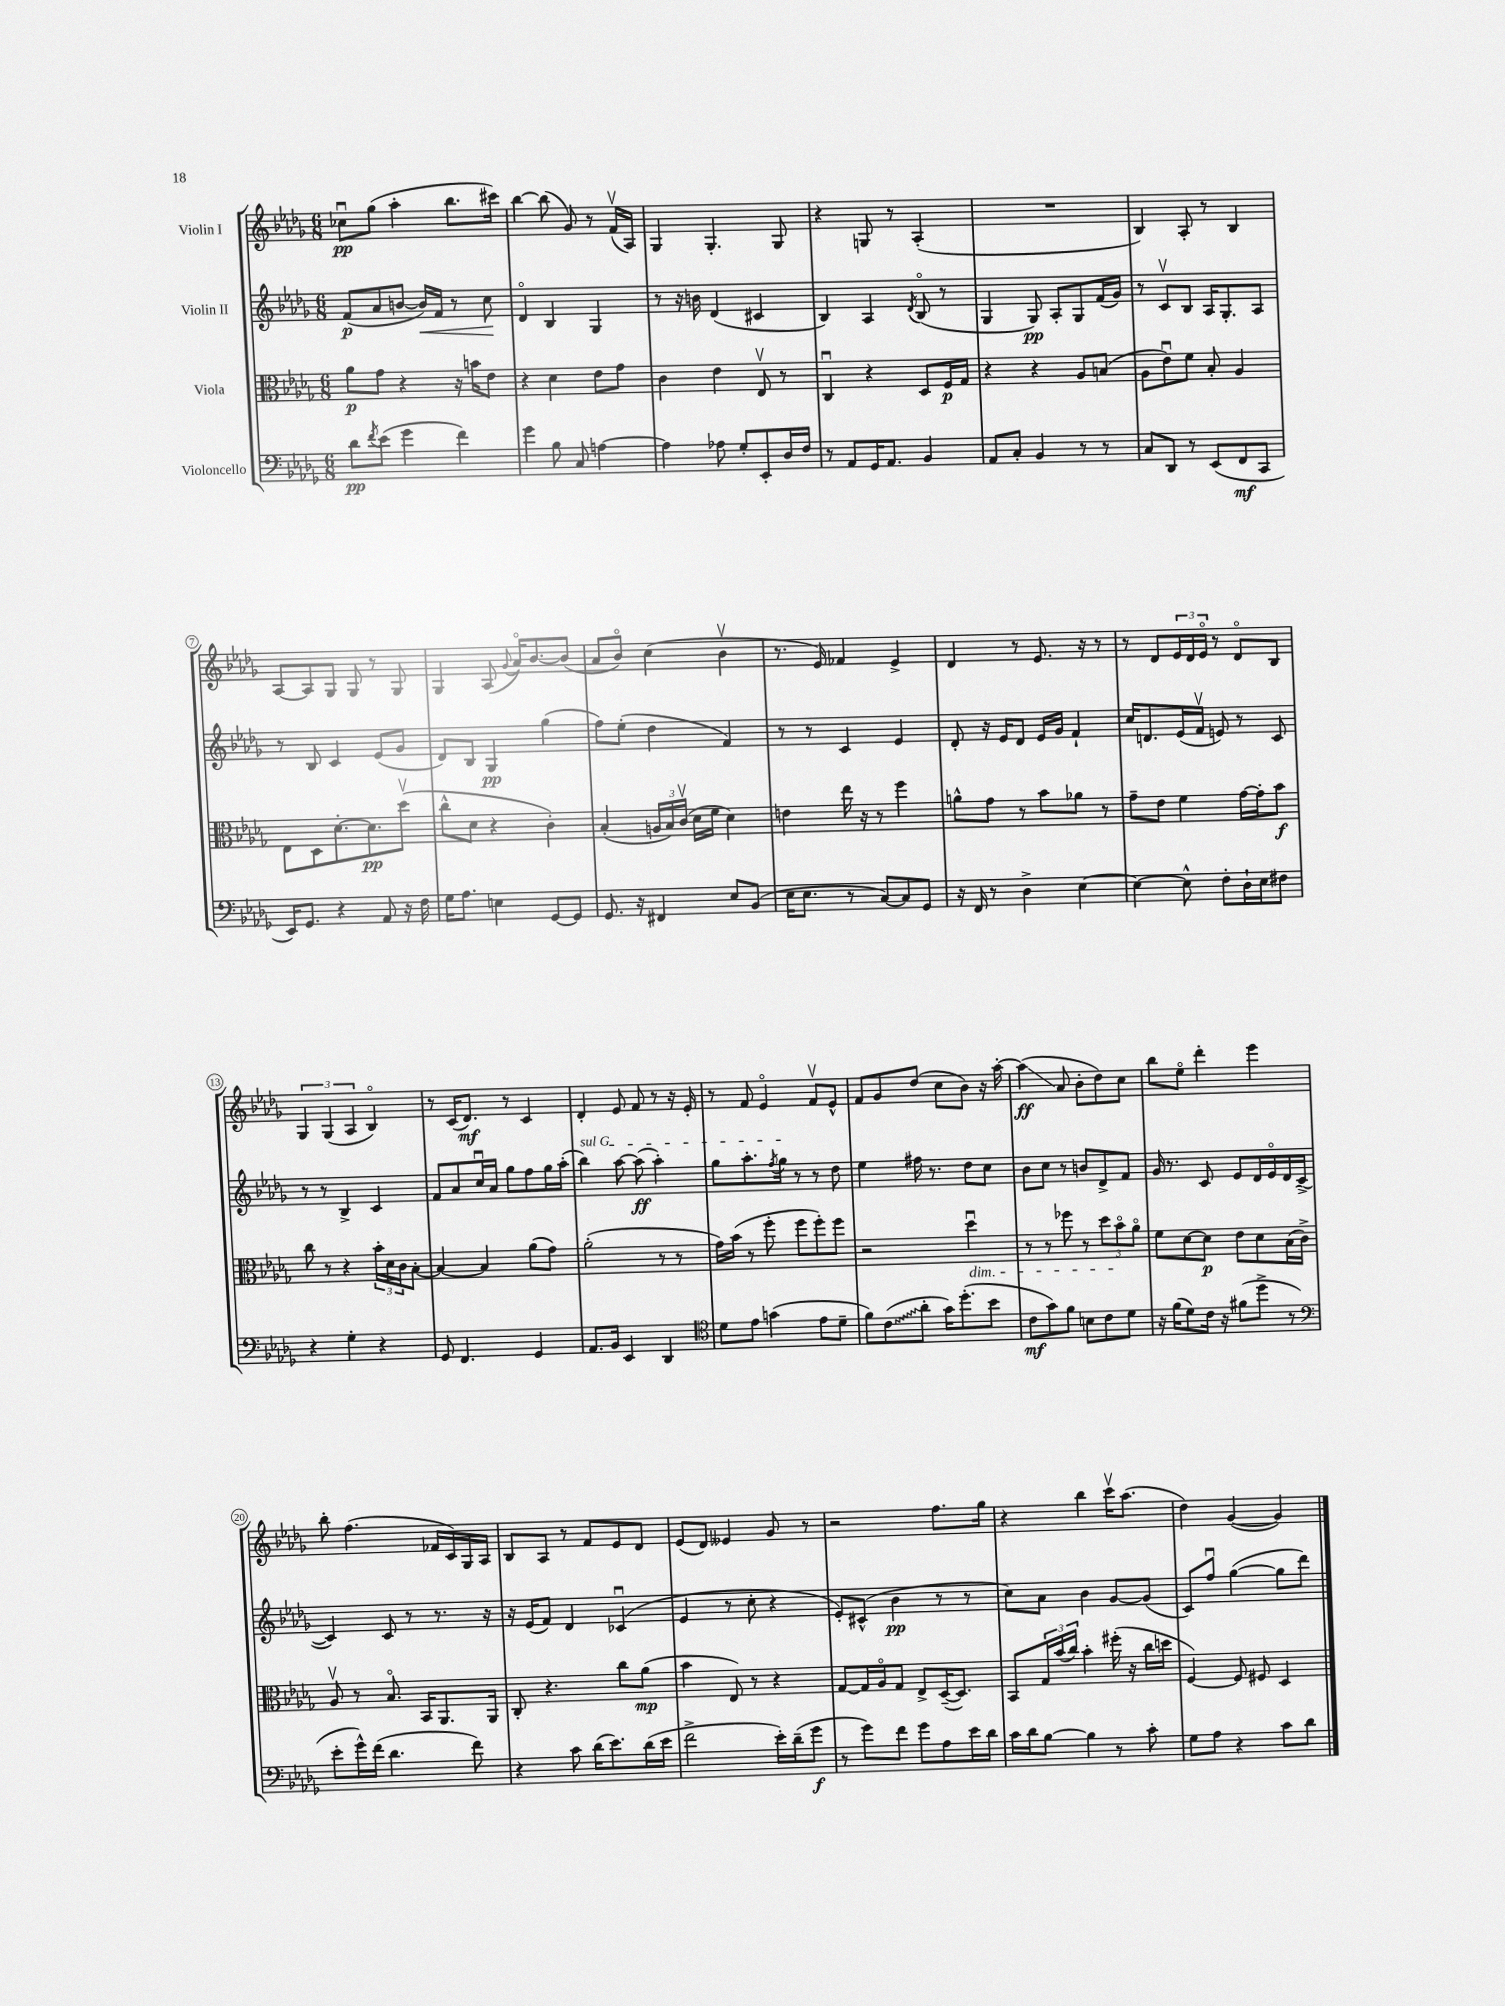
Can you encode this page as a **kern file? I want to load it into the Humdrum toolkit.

**kern	**kern	**kern	**kern
*staff4	*staff3	*staff2	*staff1
*clefF4	*clefC3	*clefG2	*clefG2
*k[b-e-a-d-g-]	*k[b-e-a-d-g-]	*k[b-e-a-d-g-]	*k[b-e-a-d-g-]
*M6/8	*M6/8	*M6/8	*M6/8
8d-\L	8a-\L	(8f/L	8cc-u\L
8qf/	.	.	.
(8e-\J	8g-\J	8a-/	(8gg-\J
4g-\	4r	[8b/J	4aa-'\
.	.	16b/]LL)	.
.	.	16f/JJ	.
4f\)	16r	8r	8.bb-\L
.	16b\LK	.	.
.	8e-\J	8cc\	.
.	.	.	16ccc#\Jk)
=	=	=	=
4g-\	4r	4d-o/	[4bb-\
8B-\	4d-\	4B-/	(8bb-\]
8C/	.	.	8g-/)
[4A\	8e-\L	4G-/	8r
.	8g-\J	.	(16fv/LL
.	.	.	16A-/JJ)
=	=	=	=
4A\]	4c\	8r	4G-/
.	.	16r	.
.	.	16b\	.
8A-\	4e-\	(4d-/	4.G-'/
8G-'/L	.	.	.
8EE-'/	8E-v/	4c#/	.
16D-/L	8r	.	8G-/
16F/JJ	.	.	.
=	=	=	=
8r	4Cu/	4B-/)	4r
8AA-/L	.	.	.
16GG-/K	4r	4A-/	8G/
8.AA-/J	.	.	.
.	.	.	8r
.	.	8qd-/	.
4BB-/	8D-/L	(8B-o/	(4A-'/
.	16F/L	8r	.
.	16G-/JJ	.	.
=	=	=	=
8AA-/L	4r	4G-/	2.r
8C'/J	.	.	.
4BB-/	4r	8G-/)	.
.	.	8A-'/L	.
8r	8A-/L	8G-/	.
8r	(8B/J	(16f/L	.
.	.	16g-/JJ)	.
=	=	=	=
8C/L	8A-\L	8r	4B-/)
8DD-/J	8e-u\)	8cv/L	.
8r	8f\J	8B-/J	8A-'/
(8EE-/L	8B-'/	16A-/LK	8r
.	.	8.G-'/	.
8FF/	4A-/	.	4B-/
8CC/J	.	8A-/J	.
=	=	=	=
16EE-/LK)	8E-\L	8r	[8A-/L
8.GG-/J	.	.	.
.	8D-\	8B-/	8A-/]
4r	[8.d-'\	4c/	8G-/J
.	.	.	8G-/
.	8.d-\]	.	.
8AA-/	.	(8e-/L	8r
16r	(8dd-v\J	8g-/J	8G-/
16F\	.	.	.
=	=	=	=
16G-\LK	8cc^^\L	8d-/L)	4G-/
8.A-\J	.	.	.
.	8d-\J	8B-/J	.
4E\	4r	4G-/	(8A-/
.	.	.	8qqg-/
.	.	.	16a-o/LK)
.	.	.	[8.b-/
[8GG-/L	4c'\)	(4gg-\	.
8GG-/]J	.	.	(8b-/]J
=	=	=	=
8.GG-/	(4B-'/	8ff\L)	8a-/L
.	.	(8ee-'\J	8b-o/J)
16r	.	.	.
4FF#/	24A/LL	4dd-\	(4cc\
.	24B-/)	.	.
.	(24cv/JJ	.	.
.	16d-\LL	.	.
.	16f\JJ	.	.
8E-/L	4d-\)	4f/)	4b-v\
(8BB-/J	.	.	.
=	=	=	=
16E-\LK	4e\	8r	8.r
8.E-\J	.	.	.
.	.	8r	.
.	.	.	16e-/)
8r	16ee-\	4c/	4f-/
.	16r	.	.
[8C/L)	8r	.	.
8C/]	4ff\	4e-/	4e-^/
8GG-/J	.	.	.
=	=	=	=
16r	8a^^\L	8d-'/	4d-/
16FF/	.	.	.
8r	8g-\J	16r	.
.	.	16e-/LK	.
4D-^\	8r	8d-/J	8r
.	8b-\L	16e-/LL	8.e-/
.	.	16g-/JJ	.
[4E-\	8a-\J	4f`/	.
.	.	.	16r
.	8r	.	8r
=	=	=	=
4E-\_	8g-~\L	16cc/LK	8r
.	.	8.d/	.
.	8e-\J	.	8d-/L
8E-^^\]	4f\	(16e-/L	24e-/L
.	.	.	24d-/
.	.	16fv/JJ	.
.	.	.	24e-o/JJ
8F'\L	.	8e/)	8r
16D-`\L	[16g-\LL	8r	8d-o/L
16E-\J	16g-'\]J	.	.
8F#\J	8b-\J	8c/	8B-/J
=	=	=	=
4r	8cc\	8r	6G-/
.	8r	8r	.
.	.	.	(6G-/
4G-'\	4r	4B-^/	.
.	.	.	6A-/
4r	24b-'\LL	4c/	4B-o/)
.	24d-\	.	.
.	24c\J	.	.
.	[8B-'\J	.	.
=	=	=	=
8GG-/	4B-/_	8f/L	8r
4.FF/	.	8a-/	(16c/LK
.	.	.	8.d-/J)
.	4B-/]	16ccu/L	.
.	.	16a-/JJ	.
.	.	8gg-\L	8r
4GG-/	(8a-\L	8ff\	4c/
.	8g-\J)	16gg-\L	.
.	.	(16aa-'\JJ	.
=	=	=	=
8.AA-/L	(2a-'\	4bb-\)	4d-'/
16BB-/Jk	.	.	.
4EE-/	.	[8aa-\	8e-/
.	.	(8aa-\]	8f/
4DD-/	8r	4aa-'\)	8r
.	8r	.	16r
.	.	.	16e-'/
=	=	=	=
*clefC4	*	*	*
8d-\L	16g-\LL)	8gg-\L	8r
.	(16b-\JJ	.	.
8e-\J	8r	8.aa-'\	8f/
(4g\	8ff'\	.	4e-o/
.	.	8qff/	.
.	.	16gg-\Jk	.
.	8ff\L	8r	.
8e-\L	8ff'\)	8r	8fv/L
8d-~\J	8ff\J	8dd-\	8e-^^/J
=	=	=	=
8f\L)	2r	4ee-\	8f/L
(8c\	.	.	8g-/
8a-'\J	.	16ff#\	(8dd-/J
.	.	8.r	.
16g-\LK)	.	.	8cc\L
(8.dd-'\	.	.	.
.	4dd-u\	8dd-\L	8b-\J)
8b-\J	.	8cc\J	16r
.	.	.	[16aa-'\
=	=	=	=
8c\L	8r	8b-\L	(4aa-\]
8g-\)	8r	8cc\J	.
8f\J	8ff-\	8r	8a-/
8B\L	8r	8b/L	8b-'\L
8c\	12dd-\L	8d-^/	8dd-\)
.	12b-o\	.	.
8d-\J	.	8f/J	8cc\J
.	12a-o\J	.	.
=	=	=	=
16r	8f\L	16g-/	8bb-\L
(16f\LK	.	8.r	.
8d-\)	[8d-\	.	8ee-o\J
16c\Jk	8d-\]J	8c/	4ddd-'\
16r	.	.	.
(8f#\L	8e-\L	8e-/L	.
8dd-^\J	8d-\	16d-/L	4eee-\
.	.	16e-o/	.
8r	(16B-\L	16d-/	.
.	16c^\JJ)	([16c^/JJ	.
=	=	=	=
*clefF4	*	*	*
8e-'\L	8A-v/	4c/])	8bb-'\
16g-^^\L)	8r	.	(4.ff\
(16f\JJ	.	.	.
4.d-\	8.B-o/	8c/	.
.	.	8r	.
.	16BB-/LK	.	.
.	8.AA-/	8.r	16f-/LL
.	.	.	16c/)
8f\)	.	.	16G-/
.	16AA-/Jk	16r	16A-/JJ
=	=	=	=
4r	8C'/	16r	8B-/L
.	.	(16e-/LK	.
.	4.r	8f/J)	8A-/J
8c\	.	4d-/	8r
(16d-\LK	.	.	8f/L
8.e-\)	.	.	.
.	8cc\L	(4c-u/	8e-/
(16d-\L	(8a-\J	.	8d-/J
16e-\JJ	.	.	.
=	=	=	=
2f^\	4b-\	4e-/	(8e-/L
.	.	.	8d-/J)
.	8E-/)	8r	4e--/
.	8r	8cc'\	.
16e-'\LL)	4r	4r	8g-/
(16d-~\J	.	.	.
8g-\J	.	.	8r
=	=	=	=
8r	[8G-/L	8e-'/L)	2r
8g-\L)	16G-/]L	(8c#^^/J	.
.	16A-o/J	.	.
8f\J	8G-/J	4b-\	.
8g-\L	8E-^/L	.	.
8A-\	([16D-~/K	8r	8.ff\L
.	8.D-/]J)	.	.
16e-\L	.	8r	.
16d-\JJ	.	.	16gg-\Jk
=	=	=	=
16c\LL	8BB-/L	8cc\L)	4r
16d-\J	.	.	.
[8B-\J	24G-/L	8a-\J	.
.	(24b-/	.	.
.	24cc/JJ)	.	.
4B-\]	4b-'\	4b-\	4bb-\
8r	(16ff#'\	[8g-/L	16cccv\LK
.	16r	.	(8.aa-\J
8c'\	16cc\LL	(8g-/]J	.
.	16dd\JJ	.	.
=	=	=	=
8G-\L	[4F/)	8c/L)	4dd-\)
8A-\J	.	8ffu/J	.
4r	8F/]	([4gg-\	([4g-/
.	8F#/	.	.
8c\L	4D-/	8gg-\]L	4g-/])
8d-\J	.	8ddd-\J)	.
==	==	==	==
*-	*-	*-	*-
